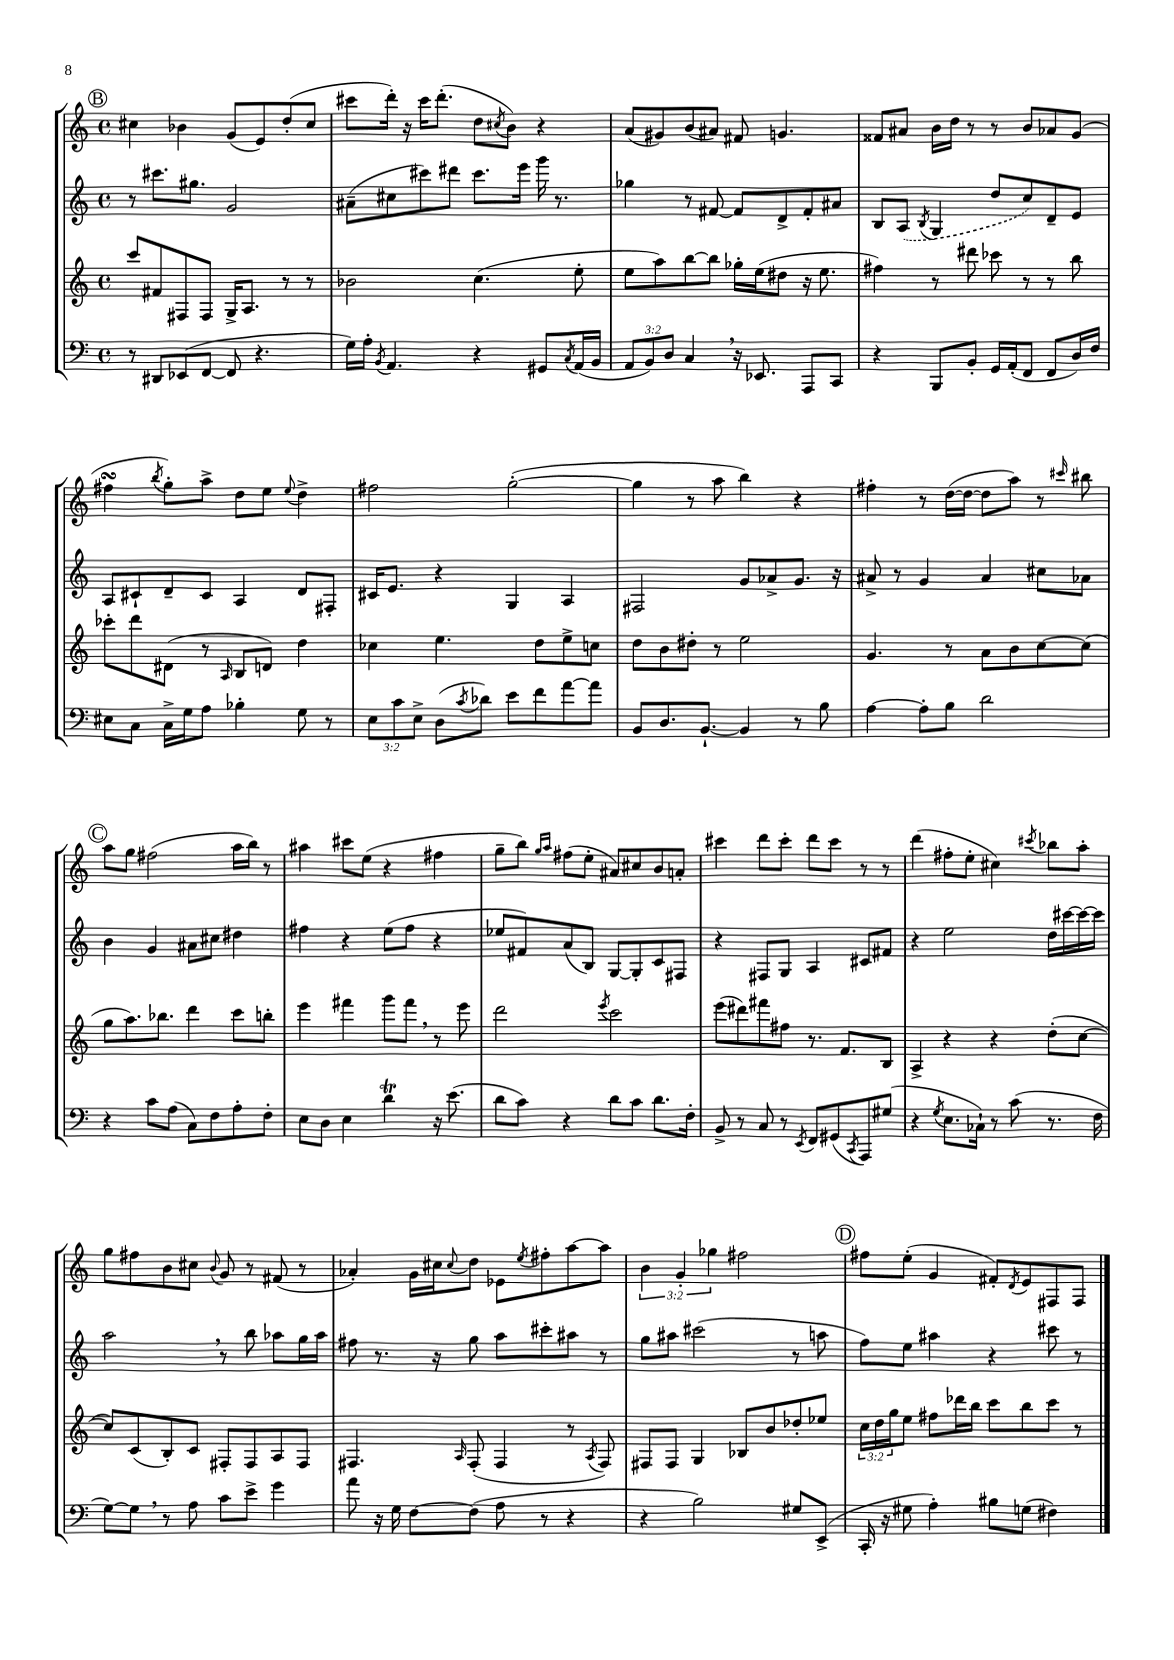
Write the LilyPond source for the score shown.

<<
\new StaffGroup <<
\new Staff = "s0" {
    \clef treble \key c \major \defaultTimeSignature \time 4/4 \override Staff.TupletNumber.text = #tuplet-number::calc-fraction-text
    \mark \markup { \circle "B" } cis''4 bes'4 g'8( e'8) d''8-.( cis''8 |
    cis'''8 d'''16-.) r16 cis'''16 d'''8.-.( d''8 \acciaccatura { cis''8 } b'8) r4 |
    a'8( gis'8) b'8( ais'8) fis'8 g'4. |
    fisis'8 ais'8 b'16 d''16 r8 r8 b'8 aes'8 g'8( |
    fis''4\turn \acciaccatura { b''8 } g''8-.) a''8-> d''8 e''8 \appoggiatura { e''8 } d''4-> |
    fis''2 g''2~-.( |
    g''4 r8 a''8 b''4) r4 |
    fis''4-. r8 d''16~( d''16~ d''8 a''8) r8 \grace { cis'''16 } bis''8 |
    \mark \markup { \circle "C" } a''8 g''8 fis''2( a''16 b''16) r8 |
    ais''4 cis'''8 e''8( r4 fis''4 |
    g''8-- b''8) \grace { g''16 a''16 } fis''8( e''8-. ais'8) cis''8 b'8 a'8-. |
    cis'''4 d'''8 cis'''8-. d'''8 cis'''8 r8 r8 |
    d'''4( fis''8-. e''8-. cis''4) \acciaccatura { cis'''8 } bes''8 a''8-. |
    g''8 fis''8 b'8 cis''8 \appoggiatura { b'8 } g'8 r8 fis'8( r8 |
    aes'4-.) g'16 cis''16 \appoggiatura { cis''8 } d''8 ees'8 \acciaccatura { e''8 } fis''8-. a''8~ a''8 |
    \tuplet 3/2 { b'4 g'4-. ges''4 } fis''2 |
    \mark \markup { \circle "D" } fis''8 e''8-.( g'4 fis'8-.) \acciaccatura { d'8 } e'8 fis8 fis8 \bar "|." |
}
\new Staff = "s1" {
    \clef treble \key c \major \defaultTimeSignature \time 4/4
    \mark \markup { \circle "B" } r8 cis'''8. gis''8. g'2 |
    ais'8--( cis''8 cis'''8) dis'''8 cis'''8. e'''16 g'''16 r8. |
    ges''4 r8 fis'8~ fis'8 d'8-> fis'8-. ais'8 |
    b8 \once \slurDashed a8( \acciaccatura { b8 } g4 d''8 c''8) d'8-- e'8 |
    a8 cis'8-! d'8-- cis'8 a4 d'8 fis8-. |
    cis'16 e'8. r4 g4 a4 |
    fis2 g'8 aes'8-> g'8. r16 |
    ais'8-> r8 g'4 ais'4 cis''8 aes'8 |
    \mark \markup { \circle "C" } b'4 g'4 ais'8 cis''8 dis''4 |
    fis''4 r4 e''8( fis''8 r4 |
    ees''8 fis'8) a'8( b8) g8~ g8-. c'8 fis8 |
    r4 fis8 g8 a4 cis'8 fis'8 |
    r4 e''2 d''16 cis'''16~ cis'''16~ cis'''16 |
    a''2 \breathe r8 b''8 aes''8 g''16 aes''16 |
    fis''8 r8. r16 g''8 a''8 cis'''8-. ais''8 r8 |
    g''8 ais''8 cis'''2( r8 a''8 |
    \mark \markup { \circle "D" } f''8) e''8 ais''4 r4 cis'''8 r8 \bar "|." |
}
\new Staff = "s2" {
    \clef treble \key c \major \defaultTimeSignature \time 4/4 \override Staff.TupletNumber.text = #tuplet-number::calc-fraction-text
    \mark \markup { \circle "B" } c'''8 fis'8 fis8 fis8 g16-> a8. r8 r8 |
    bes'2 c''4.( e''8-. |
    e''8 a''8) b''8~ b''8 ges''16-. e''16( dis''8 r16 e''8. |
    fis''4) r8 dis'''8 ces'''8 r8 r8 b''8 |
    ces'''8-. d'''8 dis'8( r8 \grace { a16 } b8 d'8) d''4 |
    ces''4 e''4. d''8 e''8-> c''8 |
    d''8 b'8 dis''8-. r8 e''2 |
    g'4. r8 a'8 b'8 c''8~ c''8( |
    \mark \markup { \circle "C" } g''8 a''8.) bes''8. d'''4 c'''8 b''8-. |
    e'''4 fis'''4 g'''8 fis'''8 \breathe r8 e'''8 |
    d'''2 \acciaccatura { e'''8 } c'''2 |
    e'''8( dis'''8) fis'''8 fis''8 r8. f'8. b8 |
    a4-> r4 r4 d''8-.( c''8~ |
    c''8) c'8( b8-.) c'8 fis8-. fis8 a8 fis8 |
    fis4. \grace { a16 } fis8-.( fis4 r8 \acciaccatura { a8 } fis8) |
    fis8 fis8 g4 bes8 b'8 des''8-. ees''8 |
    \mark \markup { \circle "D" } \tuplet 3/2 { c''16 d''16 g''16 } e''8 fis''8 des'''16 b''16 c'''8 b''8 c'''8 r8 \bar "|." |
}
\new Staff = "s3" {
    \clef bass \key c \major \defaultTimeSignature \time 4/4 \override Staff.TupletNumber.text = #tuplet-number::calc-fraction-text
    \mark \markup { \circle "B" } r8 dis,8 ees,8( f,8~ f,8 r4. |
    g16) a16-. \acciaccatura { b,8 } a,4. r4 gis,8 \acciaccatura { c8 } a,16( b,16 |
    \tuplet 3/2 { a,8 b,8) d8 } c4 \breathe r16 ees,8. a,,8 c,8 |
    r4 b,,8 b,8-. g,16 a,16-.( f,8 f,8 d16) f16 |
    eis8 c8 c16-> g16 a8 bes4-. g8 r8 |
    \tuplet 3/2 { e8 c'8 e8-> } d8( \acciaccatura { c'8 } des'8) e'8 f'8 a'8~ a'8 |
    b,8 d8. b,8.~-! b,4 r8 b8 |
    a4~ a8-. b8 d'2 |
    \mark \markup { \circle "C" } r4 c'8 a8( c8) f8 a8-. f8-. |
    e8 d8 e4 d'4\trill r16 e'8.( |
    d'8 c'8) r4 d'8 c'8 d'8. f16-. |
    b,8-> r8 c8 r8 \acciaccatura { e,8 } f,8 gis,8( \acciaccatura { c,8 } a,,8) gis8( |
    r4 \acciaccatura { g8 } e8. ces16-!) r8 c'8( r8. f16 |
    g8~) g8 \breathe r8 a8 c'8 e'8-> g'4 |
    a'8 r16 g16 f8~ f8( a8 r8 r4 |
    r4 b2) gis8 e,8->( |
    \mark \markup { \circle "D" } c,16-. r16 gis8 a4-.) bis8 g8( fis4) \bar "|." |
}
>>
>>
\layout { \context { \Score \remove "Bar_number_engraver" } }
